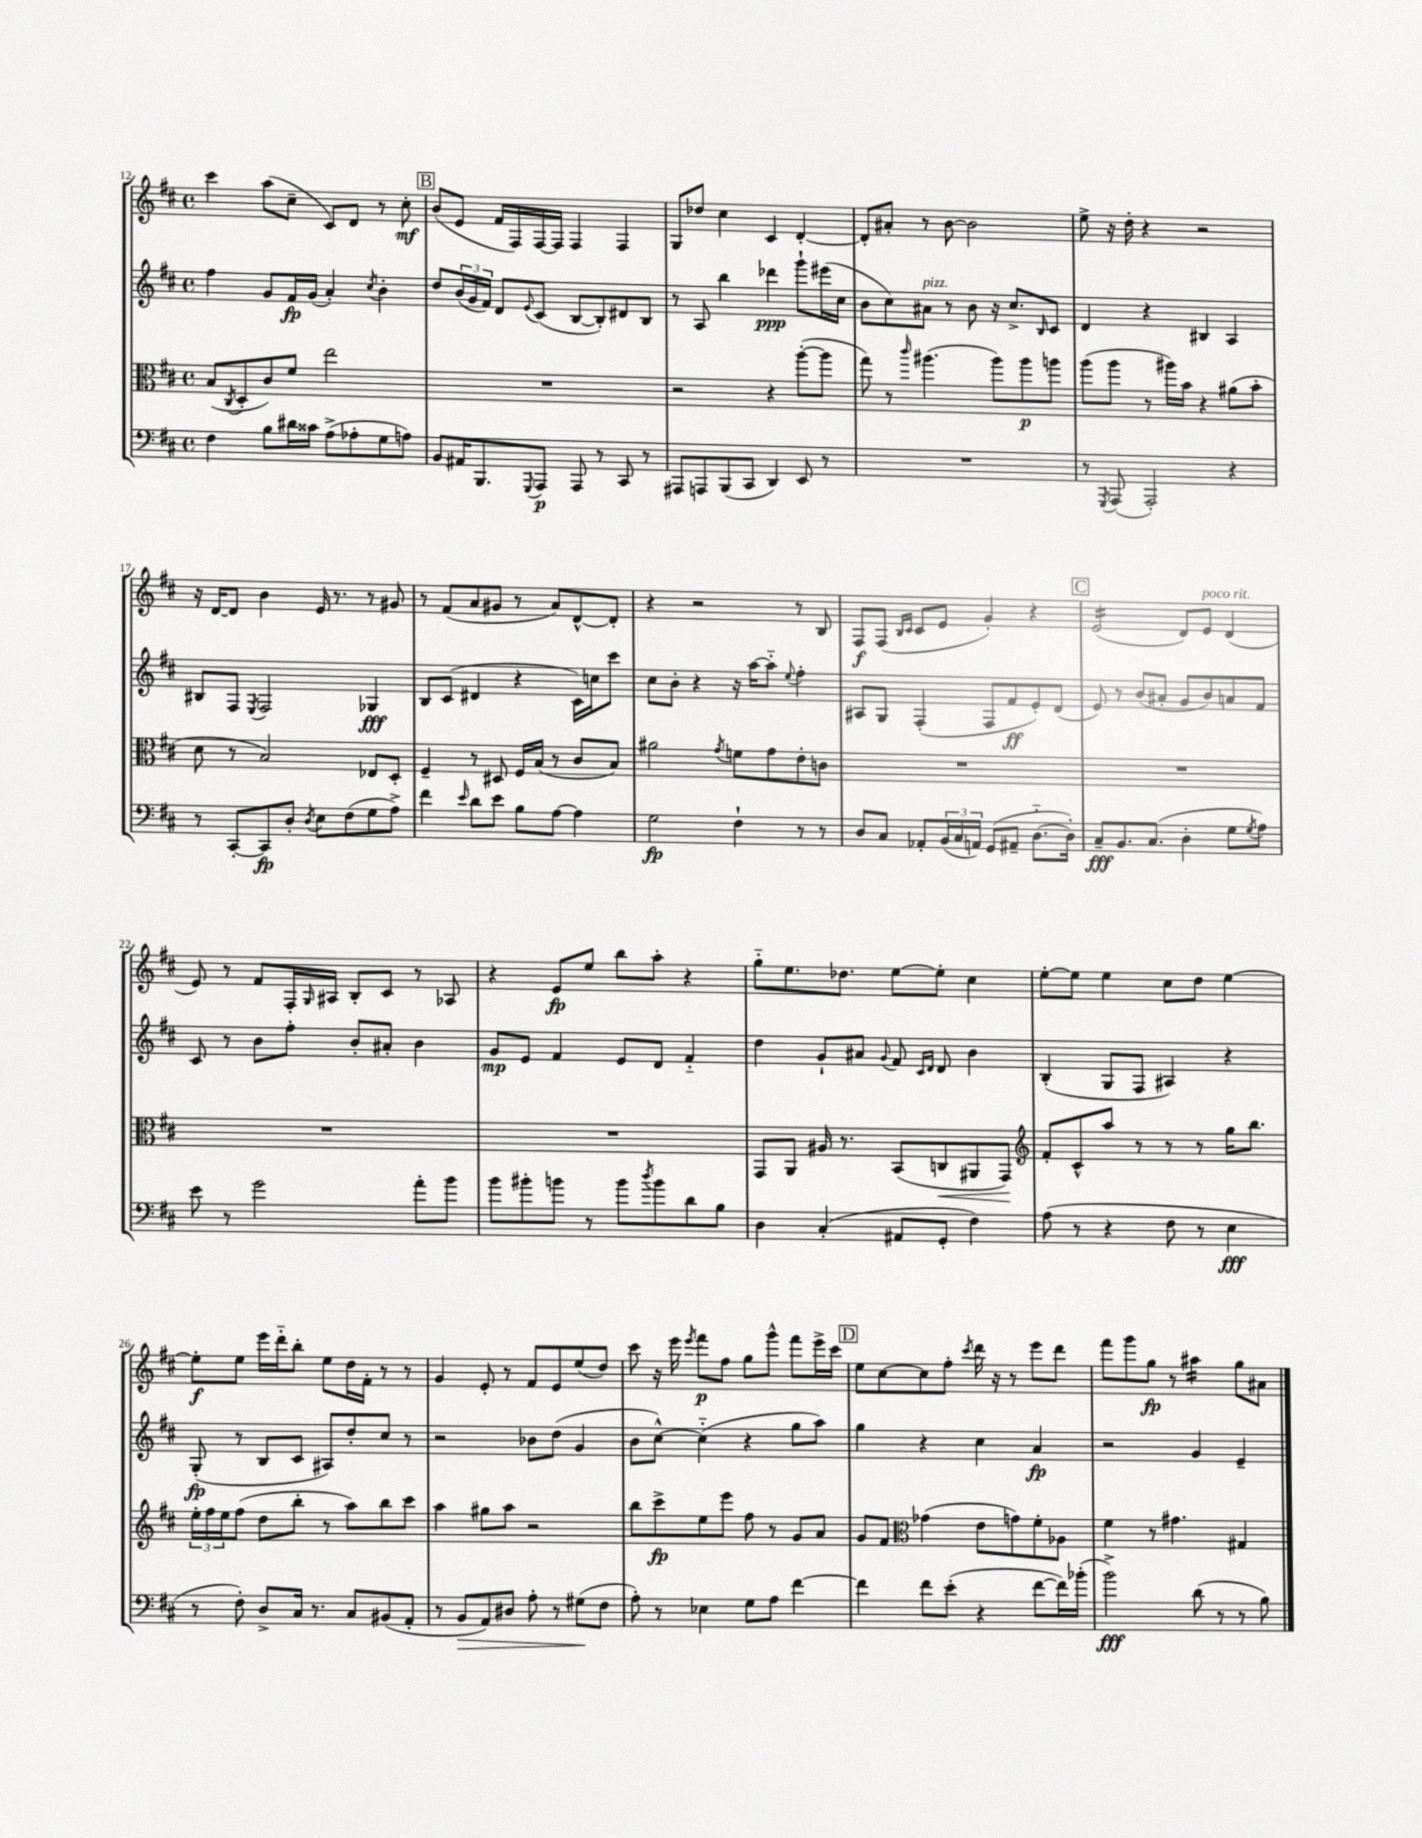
<<
\new StaffGroup <<
\new Staff = "s0" {
    \clef treble \key d \major \defaultTimeSignature \time 4/4
    cis'''4 a''8( cis''8-- cis'8) d'8 r8 cis''8-.\mf |
    \mark \markup { \box "B" } b'8( e'8 fis'16 fis16) fis16~ fis16 fis4 fis4 |
    g8 des''8 cis''4 cis'4 d'4~-. |
    d'8-. ais'8-. r8 b'8~ b'2 |
    e''8-> r16 d''16-. r4 r2 |
    r16 d'16~ d'8 b'4 e'16 r8. r8 gis'8 |
    r8 fis'8( a'8 gis'8 r8 a'8) d'8~-^ d'8-. |
    r4 r2 r8 b8 |
    fis8\f fis8( \grace { b16 cis'16 } cis'8 e'8 g'4-.) r4 |
    \mark \markup { \box "C" } e'2:16( d'8) e'8^\markup { \italic "poco rit." } d'4( |
    e'8) r8 fis'8 fis16-. \grace { g16 } ais16 b8-. cis'8 r8 aes8 |
    r4 e'8\fp e''8 b''8 a''8-. r4 |
    g''8-_ e''8. des''8. e''8~ e''8-. cis''4 |
    e''8~-. e''8 e''4 cis''8 d''8 e''4~ |
    e''8-.\f e''8 e'''16 d'''16-_ b''8-. e''8 d''16 fis'16-. r8 r8 |
    g'4 e'8-. r8 fis'8 e'8 e''8( d''8) |
    cis'''8 r16 e'''16 \acciaccatura { e'''8 } fis'''8\p fis''8 g''8 g'''8-^ fis'''8 e'''16-> cis'''16 |
    \mark \markup { \box "D" } e''8 cis''8~ cis''8 fis''8-. \acciaccatura { cis'''8 } d'''16 r16 r8 e'''8 d'''8 |
    fis'''8 g'''8 g''8\fp r8 ais''4:16 g''8 ais'8 \bar "|." |
}
\new Staff = "s1" {
    \clef treble \key d \major \defaultTimeSignature \time 4/4
    fis''4 g'8 fis'16\fp g'16( a'4-.) \acciaccatura { cis''8 } b'4-. |
    \mark \markup { \box "B" } d''8 \tuplet 3/2 { b'16( g'16 fis'16) } d'8 \appoggiatura { e'8 } cis'8( b8~ b8-.) dis'8 b8 |
    r8 a8 b''4 des'''4\ppp g'''8-! eis'''16( cis''16 |
    b'8 cis''8) ais'8^\markup { \italic "pizz." } r8 b'8 r16 cis''8.-> \grace { b16 } cis'8 |
    d'4 r4 bis4 a4 |
    bis8 fis8 \acciaccatura { e8 } fis2 ges4\fff |
    b8 cis'8( dis'4 r4 cis'16) c''16 cis'''8 |
    cis''8 b'8-. r4 r16 a''16~ a''8-_ \appoggiatura { e''8 } fis''4-. |
    ais8 g8 fis4-.( fis8 fis'8\ff e'8-.) d'8( |
    \mark \markup { \box "C" } e'8) r8 b'8( ais'8-. g'8 b'8) a'8 fis'8 |
    cis'8 r8 b'8 fis''8-. b'8-. ais'8-. b'4 |
    g'8\mp e'8 fis'4 e'8 d'8 fis'4-_ |
    d''4 g'8-! ais'8 \appoggiatura { g'8 } fis'8 \grace { cis'16 d'16 } d'8 b'4 |
    b4-.( g8 fis8 ais4) r4 |
    g8-.\fp( r8 b8 cis'8 ais8) d''8-. cis''8 r8 |
    r2 bes'8 d''8( g'4 |
    b'8 cis''8~-^) cis''4-_( r4 g''8 a''8) |
    \mark \markup { \box "D" } g''4 r4 cis''4 a'4\fp |
    r2 g'4 e'4-- \bar "|." |
}
\new Staff = "s2" {
    \clef alto \key d \major \defaultTimeSignature \time 4/4
    b8( \acciaccatura { cis8 } d8-. cis'8) fis'8 e''2 |
    \mark \markup { \box "B" } R1 |
    r2 r4 a''8~-.( a''8 |
    g''8) r8 \grace { cis'''16 } ais''4.( ais''8) ais''8\p a''8 |
    a''8( a''8 r8 ais''16) b'16 r4 ais'8( b'8-. |
    d'8 r8 b2) ees8 d8-. |
    fis4-- r8 dis8 fis16 b16( r8 cis'8 b8) |
    ais'2 \acciaccatura { g'8 } f'8 g'8 e'8-. c'8 |
    R1 |
    \mark \markup { \box "C" } R1 |
    R1 |
    R1 |
    g,8 a,8 ais16 r8. b,8( c8\< ais,8 g,8\!) |
    \clef treble fis'8-. cis'8-^ a''8 r8 r8 r8 g''16 b''8. |
    \tuplet 3/2 { e''16-. fis''16 e''16 } fis''8( d''8 b''8-. r8 a''8) b''8 cis'''8 |
    a''4 gis''8 a''8 r2 |
    b''8 cis'''8->\fp e''8 e'''8 fis''8 r8 g'8 a'8 |
    \mark \markup { \box "D" } g'8 fis'8 \clef alto ges'4( e'8 g'8) fis'8-. aes8 |
    fis'4 r8 gis'4. gis4 \bar "|." |
}
\new Staff = "s3" {
    \clef bass \key d \major \defaultTimeSignature \time 4/4
    fis4 b8 dis'16 cisis'16 a8->( aes8-. g8 a8) |
    \mark \markup { \box "B" } b,8 ais,16 b,,8. \appoggiatura { g,,8 } a,,8\p a,,8 r8 cis,8 r8 |
    ais,,8 a,,8 b,,8( cis,8 d,4) e,8 r8 |
    R1 |
    r8 \acciaccatura { g,,8 } a,,8( a,,2-.) r4 |
    r8 cis,8~-. cis,8\fp d8-. \acciaccatura { d8 } e8 fis8( g8 a8->) |
    fis'4 \grace { e'16 } d'8 e'8 b8 a8~ a4 |
    g2\fp fis4-! r8 r8 |
    d8 cis8 aes,8-. \tuplet 3/2 { b,16( cis16 a,16) } g,8( ais,8-- d8.~-_ d16-.) |
    \mark \markup { \box "C" } cis8--\fff b,8. cis8.( d4-. g8 \acciaccatura { g8 } a8) |
    e'8 r8 g'2 a'8-. b'8 |
    b'8 bis'8-. b'8 r8 b'8 \acciaccatura { d''8 } b'8 d'8 b8 |
    d4 cis4-.( ais,8 g,8-. fis4) |
    a8( r8 r4 fis8 r8 e4\fff |
    r8 fis8-.) d8-> cis16 r8. cis8 bis,8( a,8-. |
    r8 b,8\> a,8) dis8 a8-. r8 gis8\!( fis8 |
    a8-.) r8 ees4 g8 a8 fis'4~ |
    \mark \markup { \box "D" } fis'4 fis'8 e'8-.( r4 fis'8~ fis'16) bes'16-.( |
    b'2->\fff) d'8( r8 r8 b8) \bar "|." |
}
>>
>>
\layout { \context { \Score currentBarNumber = #12 } }
